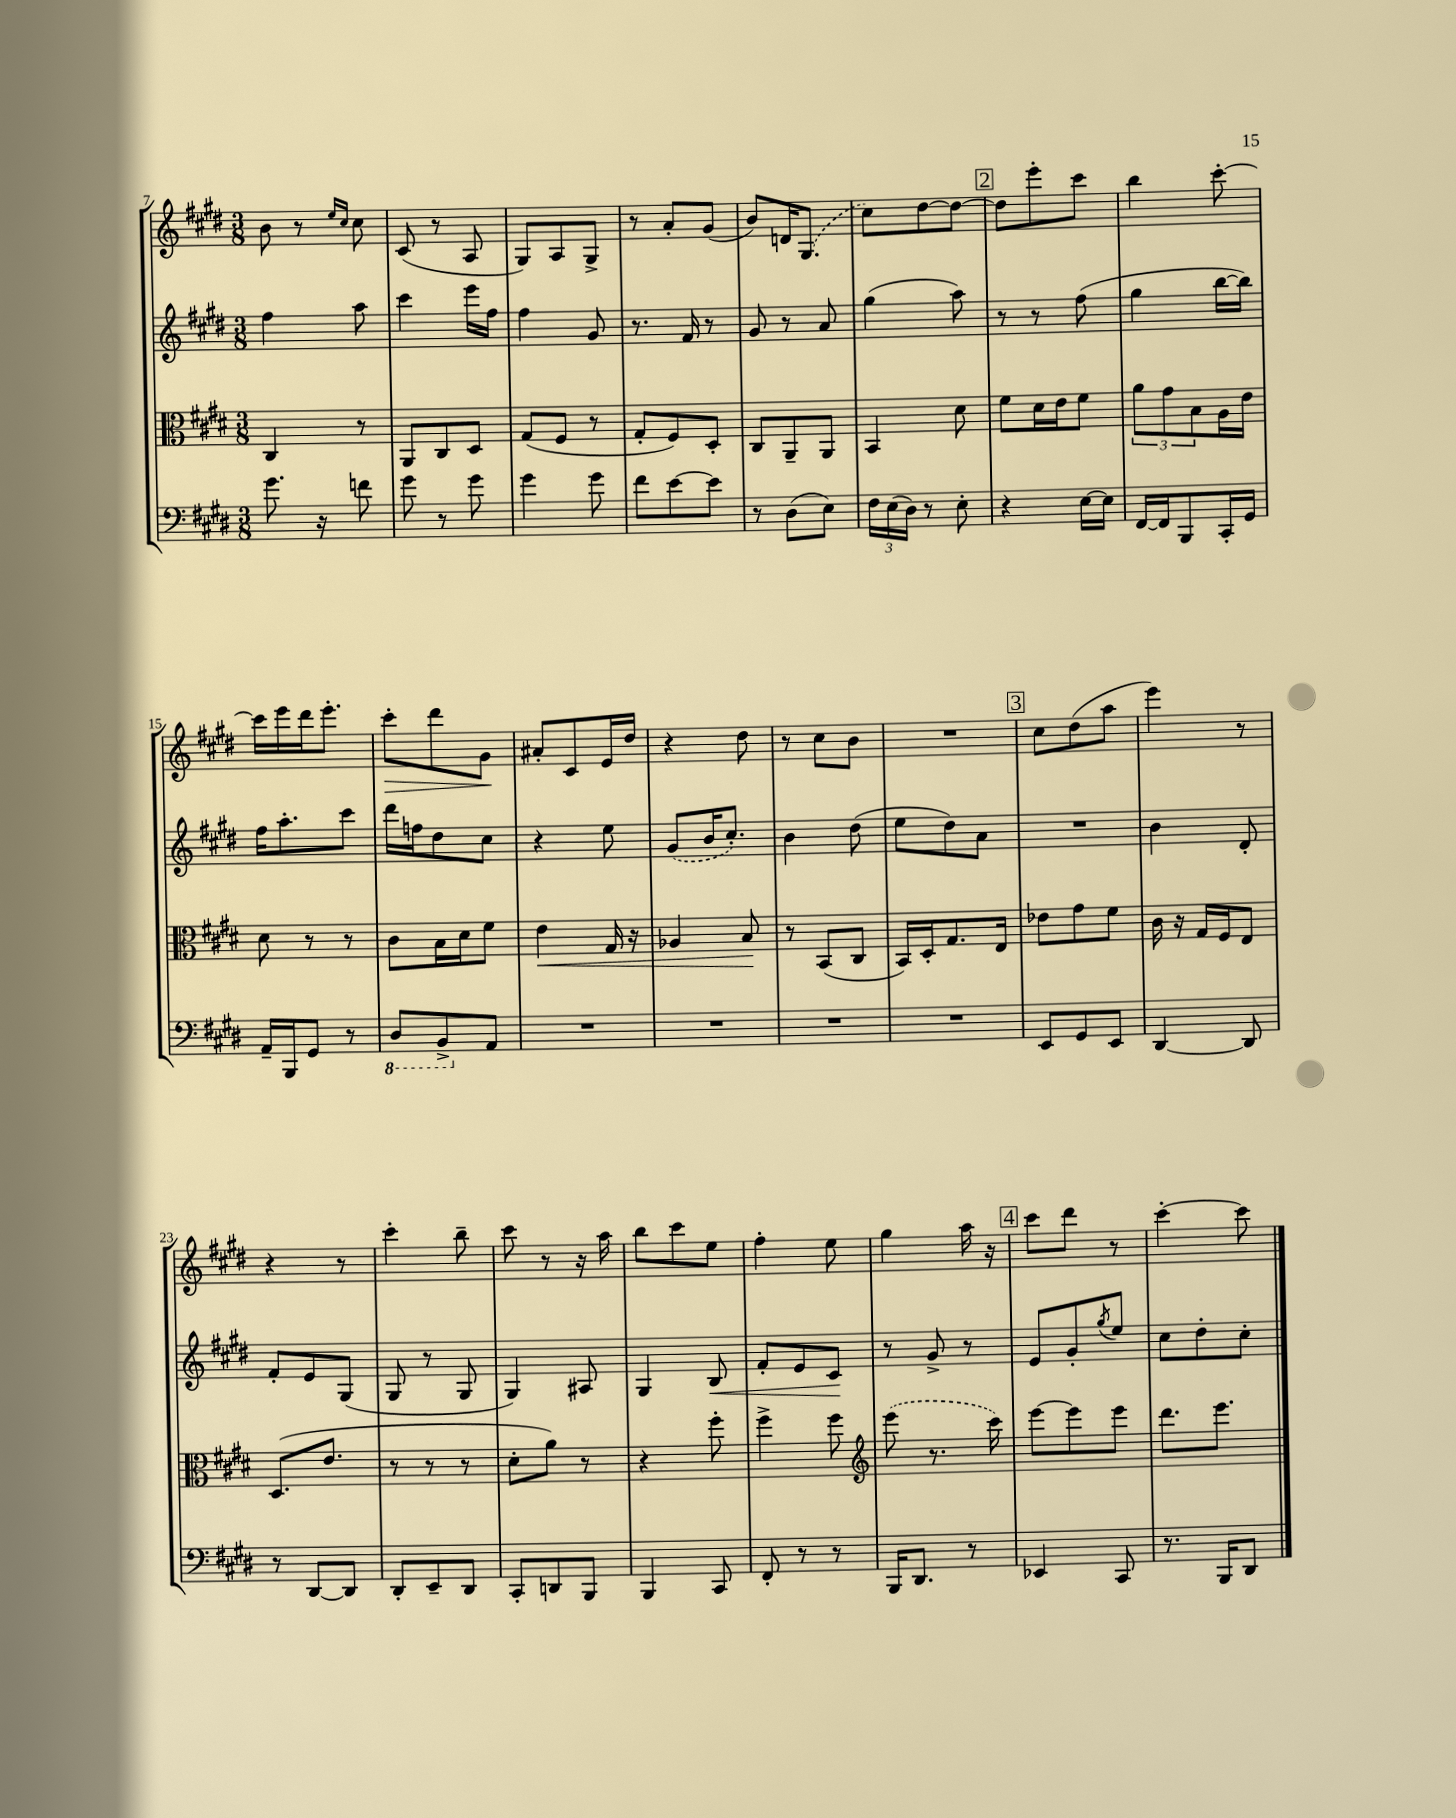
<<
\new StaffGroup <<
\new Staff = "s0" {
    \clef treble \key e \major \numericTimeSignature \time 3/8
    b'8 r8 \grace { e''16 cis''16 } cis''8 |
    cis'8( r8 a8 |
    gis8) a8 gis8-> |
    r8 a'8-. gis'8( |
    b'8) d'16 \once \slurDashed gis8.( |
    cis''8) dis''8~ dis''8~ |
    \mark \markup { \box "2" } dis''8 e'''8-. cis'''8 |
    b''4 cis'''8~-. |
    cis'''16 e'''16 dis'''16 e'''8.-. |
    cis'''8-.\> dis'''8 gis'8\! |
    ais'8-. cis'8 e'16 dis''16 |
    r4 dis''8 |
    r8 cis''8 b'8 |
    R4. |
    \mark \markup { \box "3" } cis''8 dis''8( a''8 |
    e'''4) r8 |
    r4 r8 |
    cis'''4-. b''8-- |
    cis'''8 r8 r16 a''16 |
    b''8 cis'''8 e''8 |
    fis''4-. e''8 |
    gis''4 a''16 r16 |
    \mark \markup { \box "4" } cis'''8 dis'''8 r8 |
    cis'''4~-. cis'''8 \bar "|." |
}
\new Staff = "s1" {
    \clef treble \key e \major \numericTimeSignature \time 3/8
    fis''4 a''8 |
    cis'''4 e'''16 fis''16 |
    fis''4 gis'8 |
    r8. fis'16 r8 |
    gis'8 r8 a'8 |
    gis''4( a''8) |
    \mark \markup { \box "2" } r8 r8 fis''8( |
    gis''4 b''16~ b''16) |
    fis''16 a''8.-. cis'''8 |
    dis'''16 f''16 dis''8 cis''8 |
    r4 e''8 |
    \once \slurDashed gis'8( b'16 cis''8.-.) |
    b'4 dis''8( |
    e''8 dis''8) a'8 |
    \mark \markup { \box "3" } R4. |
    b'4 dis'8-. |
    fis'8-. e'8 gis8( |
    gis8 r8 gis8 |
    gis4) ais8 |
    gis4 b8\< |
    fis'8-. e'8 cis'8\! |
    r8 gis'8-> r8 |
    \mark \markup { \box "4" } e'8 gis'8-. \acciaccatura { gis''8 } e''8 |
    cis''8 dis''8-. cis''8-. \bar "|." |
}
\new Staff = "s2" {
    \clef alto \key e \major \numericTimeSignature \time 3/8
    cis4 r8 |
    a,8 cis8 dis8 |
    gis8( fis8 r8 |
    gis8-. fis8) dis8-. |
    cis8 a,8-- a,8 |
    b,4 dis'8 |
    \mark \markup { \box "2" } fis'8 dis'16 e'16 fis'8 |
    \tuplet 3/2 { a'8 gis'8 b8 } a16 e'16 |
    dis'8 r8 r8 |
    cis'8 b16 dis'16 fis'8 |
    e'4\< gis16 r16 |
    aes4 b8\! |
    r8 b,8( cis8 |
    b,16) dis16-. gis8. e16 |
    \mark \markup { \box "3" } ees'8 gis'8 fis'8 |
    cis'16 r16 gis16 fis16 e8 |
    dis8.( e'8. |
    r8 r8 r8 |
    dis'8-. a'8) r8 |
    r4 fis''8-. |
    fis''4-> fis''8 |
    \clef treble \once \slurDashed e'''8( r8. cis'''16) |
    \mark \markup { \box "4" } e'''8~ e'''8 e'''8 |
    dis'''8. e'''8. \bar "|." |
}
\new Staff = "s3" {
    \clef bass \key e \major \numericTimeSignature \time 3/8
    gis'8. r16 f'8 |
    gis'8 r8 gis'8 |
    gis'4 gis'8 |
    fis'8 e'8~ e'8 |
    r8 dis8( e8) |
    \tuplet 3/2 { fis16 e16( dis16) } r8 e8-. |
    \mark \markup { \box "2" } r4 e16~ e16 |
    fis,16~ fis,16 b,,8 cis,16-. gis,16 |
    a,16-- b,,16 gis,8 r8 |
    \ottava #-1 dis,8 b,,8-> \ottava #0 a,8 |
    R4. |
    R4. |
    R4. |
    R4. |
    \mark \markup { \box "3" } e,8 gis,8 e,8 |
    dis,4~ dis,8 |
    r8 dis,8~ dis,8 |
    dis,8-. e,8-- dis,8 |
    cis,8-. d,8 b,,8 |
    b,,4 cis,8 |
    fis,8-. r8 r8 |
    b,,16 dis,8. r8 |
    \mark \markup { \box "4" } ees,4 cis,8 |
    r8. b,,16 dis,8 \bar "|." |
}
>>
>>
\layout { \context { \Score currentBarNumber = #7 } }
